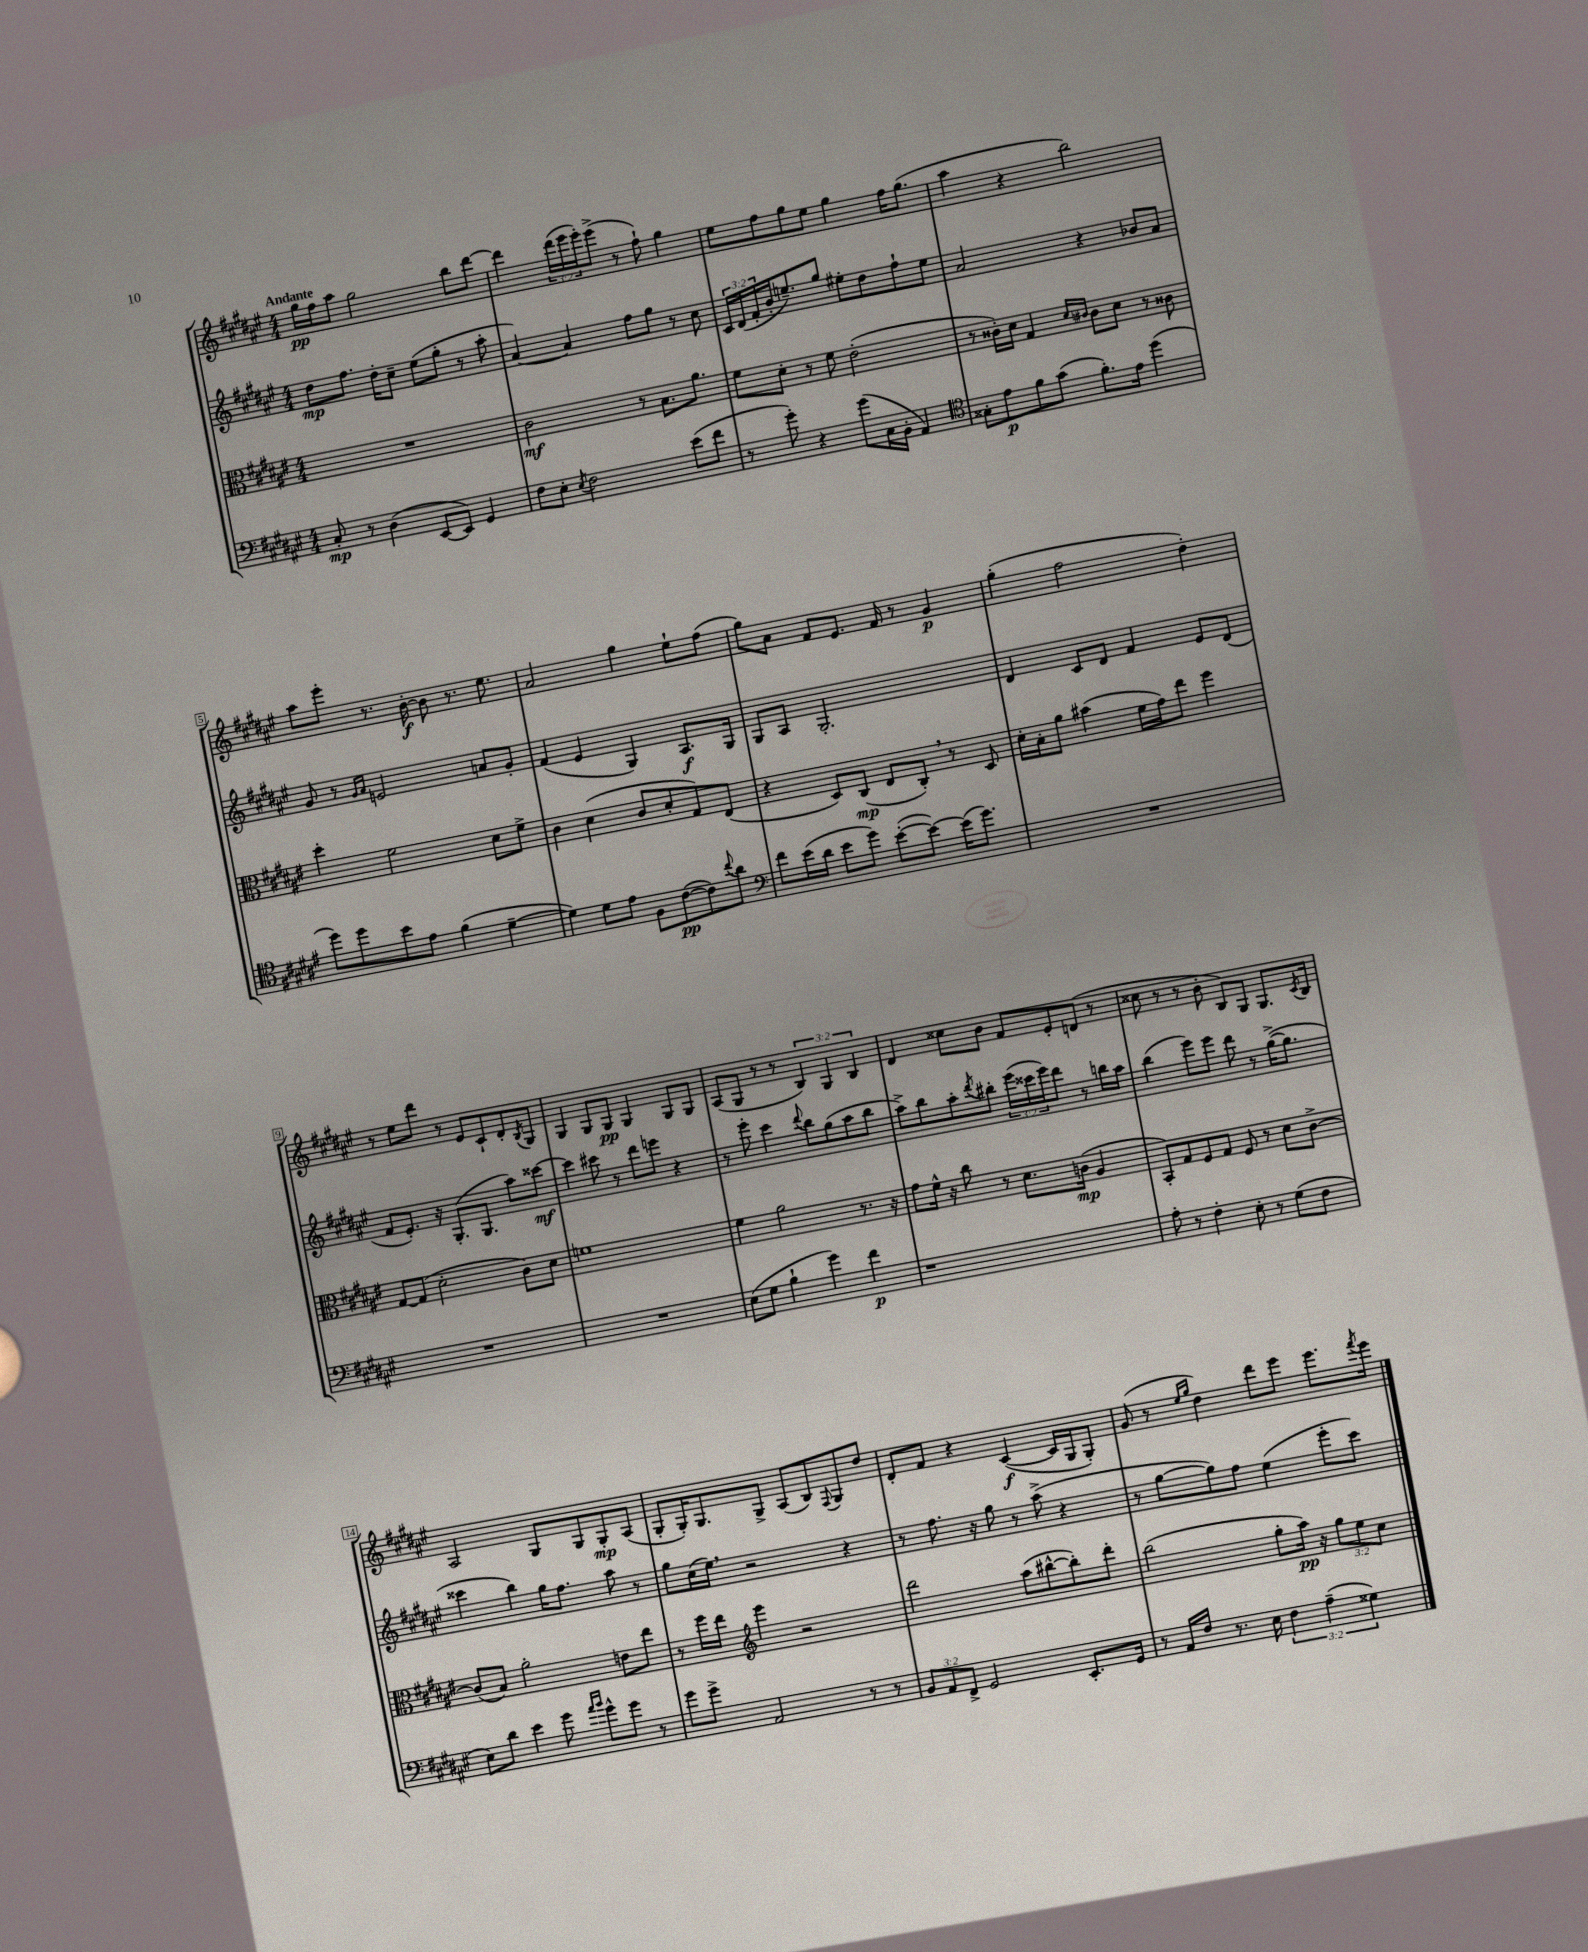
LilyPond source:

<<
\new StaffGroup <<
\new Staff = "s0" {
    \clef treble \key fis \major \numericTimeSignature \time 4/4 \override Staff.TupletNumber.text = #tuplet-number::calc-fraction-text \tempo "Andante"
    gis''16\pp fis''16 ais''8 gis''2 b''8 dis'''8~ |
    dis'''4 \tuplet 3/2 { dis'''16( eis'''16 eis'''16-.) } eis'''8->( r8 fis''8-!) gis''4 |
    eis''8 fis''8 gis''8 eis''8 gis''4 fis''16 gis''8.( |
    ais''4 r4 b''2) |
    ais''8 eis'''8-. r8. b'16~-.\f b'8 r8. eis''8. |
    ais'2 gis''4 eis''8-! fis''8( |
    gis''8) ais'8 fis'8 eis'8. fis'16 r8 gis'4\p |
    gis''4-.( fis''2 dis''4-.) |
    r8 eis''8 dis'''8 r8 eis'8 cis'8-! dis'8-. \acciaccatura { b8 } gis8 |
    gis4 gis8 gis8\pp gis4 gis8 gis8 |
    ais8( gis8 r8 r8 \tuplet 3/2 { b4) gis4 b4 } |
    dis'4 cisis''8 b'8 fis'8 eis'8-. d'8( r8 |
    cisis''8 r8 r8 b'8-. b8) gis8 gis8. \acciaccatura { cis'8 } b16 |
    ais2 gis8 gis8 gis8-.\mp ais8( |
    gis8-. gis16-.) gis8. gis8-> ais8( b8) \appoggiatura { fis8 } gis8 dis''8 |
    dis'8-. fis'8 r4 cis'4~\f( cis'16 gis16 gis8-.) |
    gis'8( r8 \grace { eis''16 gis''16 } dis''4) dis'''8 eis'''8 eis'''8. \acciaccatura { fis'''8 } eis'''16 \bar "|." |
}
\new Staff = "s1" {
    \clef treble \key fis \major \numericTimeSignature \time 4/4 \override Staff.TupletNumber.text = #tuplet-number::calc-fraction-text
    dis''8\mp fis''8. dis''16-. cis''8-- eis''8( gis''8-. r8 ais''8-. |
    ais'4~) ais'4 fis''8 gis''8 r8 cis''8 |
    \tuplet 3/2 { cis'16 dis'16( fis'16-. } b'16-. e''8.--) gis''8 eis''8-. dis''8 fis''8-! eis''8 |
    ais'2 r4 bes'8 ais'8 |
    gis'8 r8 \grace { gis'16 ais'16 } e'2 a'8 gis'8-. |
    fis'4( eis'4 gis4) ais8.\f gis16 |
    gis8 ais8 gis2.-. |
    dis'4 cis'8 dis'8 fis'4 eis'8 dis'8( |
    fis'8 eis'8.-.) r16 gis8.-.( gis8. ais''8) cisis'''8~\mf |
    cisis'''4 cis'''8 r8 dis'''8 e'''8 r4 |
    r8 eis'''8-. cis'''4 \appoggiatura { dis'''8 } b''8 gis''8( ais''8 b''8 |
    ais''8->) b''8 ais''8-. \acciaccatura { dis'''8 } bis''8-. \tuplet 3/2 { eis'''16( cisis'''16 eis'''16) } dis'''8 r8 b''16 ais''16 |
    b''4( eis'''8) eis'''8 dis'''8 r8 gis''16~->( gis''8. |
    cisis'''4 b''4) gis''16 fis''8. ais''8 r8 |
    gis''8 cis''16( eis''16) \breathe r2 r4 |
    r8 fis''8. r16 gis''8 r8 ais''8->( r4 |
    r8 gis''8~ gis''8) fis''8 eis''4( eis'''8-. cis'''8) \bar "|." |
}
\new Staff = "s2" {
    \clef alto \key fis \major \numericTimeSignature \time 4/4 \override Staff.TupletNumber.text = #tuplet-number::calc-fraction-text
    R1 |
    cis'2\mf r8 b8. ais'8. |
    fis'8 dis'8-. r8 fis'8 eis'2-.( |
    r8 cisis'16-.) dis'16 gis4 \grace { dis'16 cis'16 } cis'8 dis'8 r8 cisis'8 |
    dis''4-. fis'2 dis'8 fis'8-> |
    cis'4 dis'4( cis'8 dis'8-. gis8) eis8( |
    r4 dis8) cis8\mp( eis8 cis8-.) \breathe r8 dis8 |
    dis'16-. b16-. ais'8 bis'4( fis'16 gis'16) eis''8 fis''4 |
    gis8~ gis8( dis'2-. cis'8) dis'8 |
    f'1 |
    fis'4 ais'2 r8. r16 |
    gis'8 fis'16-^ r16 cis''8 r8 dis'8. c'16\mp( ais4 |
    b,8-.) gis8 fis8 gis8 fis8 r8 dis'8 cis'8~-> |
    cis'8( b8) ais'2-. e'8 eis''8 |
    r8 fis''16 eis''16 \clef treble eis'''4 r2 |
    dis'''2 ais''8( bis''8~-^ bis''8-.) dis'''8-. |
    b''2( gis''8-. ais''16\pp) r16 \tuplet 3/2 { gis''8 eis''8 cis''8 } \bar "|." |
}
\new Staff = "s3" {
    \clef bass \key fis \major \numericTimeSignature \time 4/4 \override Staff.TupletNumber.text = #tuplet-number::calc-fraction-text
    cis8-.\mp r8 dis4( eis,8~ eis,8) gis,4 |
    fis8 eis8-. \acciaccatura { eis8 } fis2 eis'8( fis'8 |
    r8 gis'8-.) r4 gis'8( cis16 b,16-. ais,4) |
    \clef tenor gisis8-. eis'8\p fis'8 gis'8( fis'8.-.) eis'16 dis''4( |
    dis''8) dis''8 b'8 eis'8 fis'4( dis'4~-- |
    dis'4) dis'8 eis'8 fis8 cis'8~\pp( cis'8) \appoggiatura { cis''8 } ais'8 |
    \clef bass fis'8 eis'16( dis'16 eis'8 gis'8) eis'8~-.( eis'8~) eis'16( gis'8.) |
    R1 |
    R1 |
    R1 |
    eis8( gis8 b4-! gis'4) fis'4\p |
    r1 |
    ais8-. r8 fis4-. eis8-. r8 gis8( fis8 |
    eis8) dis'8 eis'4 gis'8 \grace { ais'16 b'16 } gis'8-^ gis'8 r8 |
    gis'8 gis'8-> ais,2 r8 r8 |
    \tuplet 3/2 { b,8 ais,8 fis,8-> } gis,2 eis,8.-. gis,16 |
    r8 ais,16 fis16 r8. eis16 \tuplet 3/2 { fis4 ais4--( gisis4) } \bar "|." |
}
>>
>>
\layout { \context { \Score \override BarNumber.stencil = #(make-stencil-boxer 0.1 0.3 ly:text-interface::print) } }
